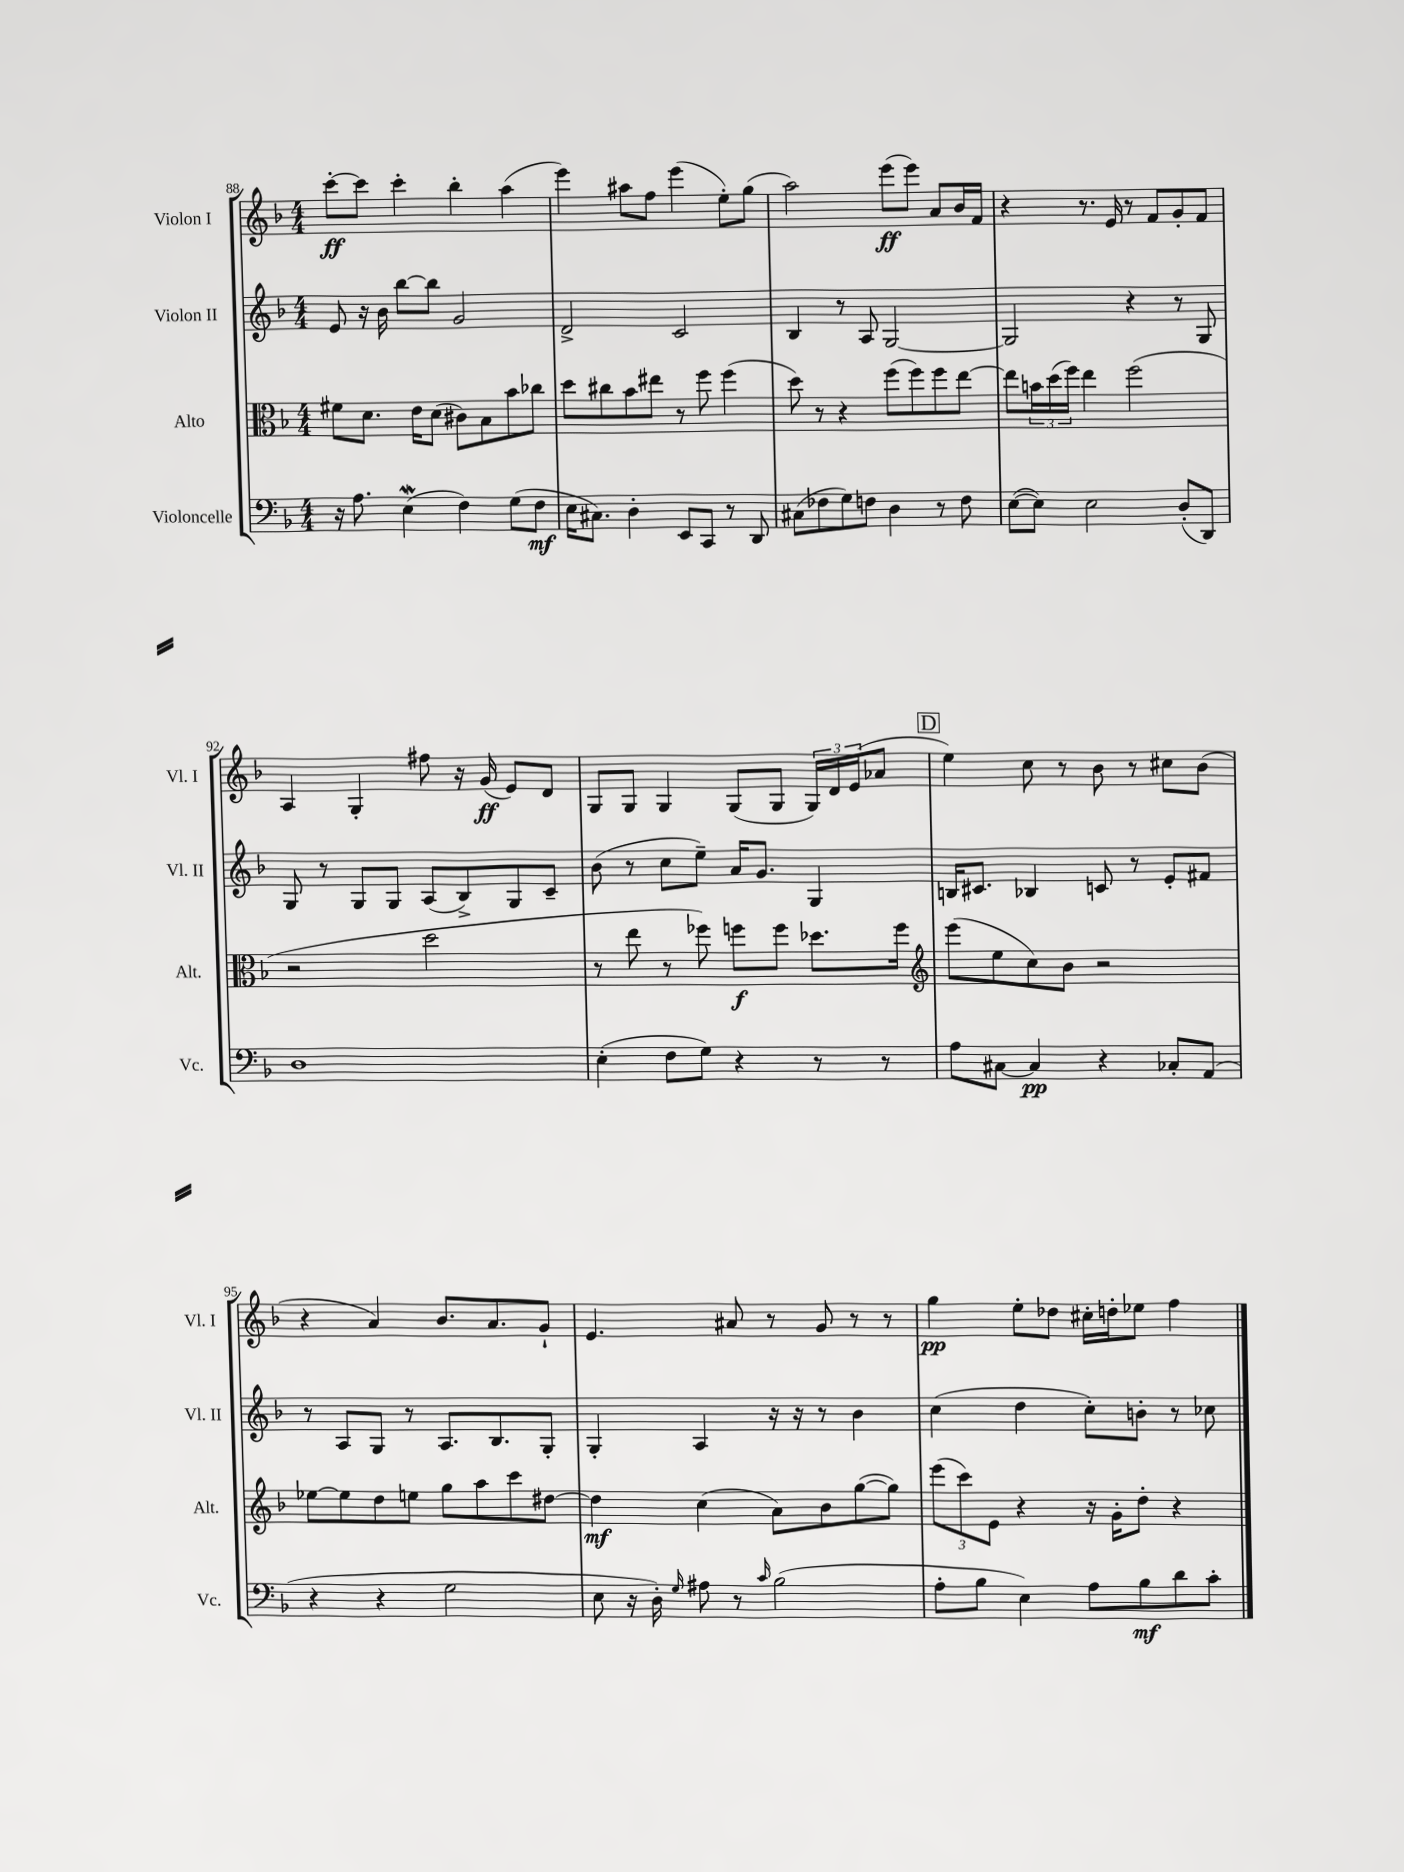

**kern	**dynam	**kern	**dynam	**kern	**kern	**dynam
*part4	*part4	*part3	*part3	*part2	*part1	*part1
*staff4	*staff4	*staff3	*staff3	*staff2	*staff1	*staff1
*I"Violoncelle	*	*I"Alto	*	*I"Violon II	*I"Violon I	*
*I'Vc.	*	*I'Alt.	*	*I'Vl. II	*I'Vl. I	*
*clefF4	*	*clefC3	*	*clefG2	*clefG2	*
*k[b-]	*	*k[b-]	*	*k[b-]	*k[b-]	*
*M4/4	*	*M4/4	*	*M4/4	*M4/4	*
=88	=88	=88	=88	=88	=88	=88
16r	.	8f#X\L	.	8e/	[8ccc'\L	ff
8.A\	.	.	.	.	.	.
.	.	8.d\J	.	16r	8ccc\J]	.
.	.	.	.	16b-\	.	.
(4EW\	.	.	.	[8bb-\L	4ccc'\	.
.	.	16e\KL	.	.	.	.
.	.	(8d\J	.	8bb-\J]	.	.
4F\)	.	8c#X\L)	.	2g/	4bb-'\	.
.	.	8B-\	.	.	.	.
(8G\L	.	8b-\	.	.	(4aa\	.
8F\J	mf	8cc-X\J	.	.	.	.
=89	=89	=89	=89	=89	=89	=89
16E\KL	.	8dd\L	.	2d^/	4eee\)	.
8.C#X\J)	.	.	.	.	.	.
.	.	8cc#X\	.	.	.	.
4D'\	.	8b-\	.	.	8aa#X\L	.
.	.	8ee#X\J	.	.	8ff\J	.
8EE/L	.	8r	.	2c/	(4eee\	.
8CC/J	.	8ff\	.	.	.	.
8r	.	(4ff\	.	.	8ee'\L)	.
8DD/	.	.	.	.	(8gg\J	.
=90	=90	=90	=90	=90	=90	=90
(8C#X\L	.	8dd\)	.	4B-/	2aa\)	.
8F-X\	.	8r	.	.	.	.
8G\)	.	4r	.	8r	.	.
8Fn\J	.	.	.	8A/	.	.
4D\	.	(8ff\L	.	[2G/	(8eee\L	ff
.	.	8ff\)	.	.	8eee\J)	.
8r	.	8ff\	.	.	8a/L	.
8F\	.	[8ee\J	.	.	16b-/L	.
.	.	.	.	.	16f/JJ	.
=91	=91	=91	=91	=91	=91	=91
([8E\L	.	8ee\L]	.	2G/]	4r	.
8E\J])	.	24bn\L	.	.	.	.
.	.	(24dd\	.	.	.	.
.	.	24ff\JJ)	.	.	.	.
2E\	.	4ee\	.	.	8.r	.
.	.	.	.	.	16e/	.
.	.	(2ff\	.	4r	8r	.
.	.	.	.	.	8f/L	.
(8D'/L	.	.	.	8r	8g'/	.
8DD/J)	.	.	.	8G/	8f/J	.
!!LO:LB:g=z
=92	=92	=92	=92	=92	=92	=92
1D	.	2r	.	8G/	4A/	.
.	.	.	.	8r	.	.
.	.	.	.	8G/L	4G'/	.
.	.	.	.	8G/J	.	.
.	.	2dd\	.	(8A/L	8ff#X\	.
.	.	.	.	8B-^/)	16r	.
.	.	.	.	.	(16g/	ff
.	.	.	.	8G/	8e/L)	.
.	.	.	.	8c~/J	8d/J	.
=93	=93	=93	=93	=93	=93	=93
(4E'\	.	8r	.	(8b-\	8G/L	.
.	.	8ee\	.	8r	8G/J	.
8F\L	.	8r	.	8cc\L	4G/	.
8G\J)	.	8ff-X\)	.	8ee~\J)	.	.
4r	.	8ffn\L	f	16a/KL	(8G/L	.
.	.	.	.	8.g/J	.	.
.	.	8ff\J	.	.	8G/J	.
8r	.	8.dd-X\L	.	4G/	24G/LL)	.
.	.	.	.	.	24d/	.
.	.	.	.	.	(24e/J	.
8r	.	.	.	.	8a-X/J	.
.	.	16ff\Jk	.	.	.	.
!!LO:REH:place=s1:t=D
=94	=94	=94	=94	=94	=94	=94
*	*	*clefG2	*	*	*	*
8A\L	.	(8eee\L	.	16Bn/KL	4ee\)	.
.	.	.	.	8.c#X/J	.	.
[8C#X\J	.	8ee\	.	.	.	.
4C#/]	pp	8cc\)	.	4B-X/	8cc\	.
.	.	8b-\J	.	.	8r	.
4r	.	2r	.	8cn/	8b-\	.
.	.	.	.	8r	8r	.
8C-X'/L	.	.	.	8e'/L	8cc#X\L	.
(8AA/J	.	.	.	8f#X/J	(8b-\J	.
!!LO:LB:g=z
=95	=95	=95	=95	=95	=95	=95
4r	.	[8ee-X\L	.	8r	4r	.
.	.	8ee-\]	.	8A/L	.	.
4r	.	8dd\	.	8G/J	4a/)	.
.	.	8een\J	.	8r	.	.
2G\	.	8gg\L	.	8.A/L	8.b-/L	.
.	.	8aa\	.	.	.	.
.	.	.	.	8.B-/	8.a/	.
.	.	8ccc\	.	.	.	.
.	.	[8dd#X\J	.	8G'/J	8g`/J	.
=96	=96	=96	=96	=96	=96	=96
8E\	.	4dd#\]	mf	4G'/	4.e/	.
16r	.	.	.	.	.	.
16D'\)	.	.	.	.	.	.
16qqG/	.	.	.	.	.	.
8A#X\	.	(4cc\	.	4A/	.	.
8r	.	.	.	.	8a#X/	.
16qqc/	.	.	.	.	.	.
(2B-\	.	8a\L)	.	16r	8r	.
.	.	.	.	16r	.	.
.	.	8b-\	.	8r	8g/	.
.	.	([8gg\	.	4b-\	8r	.
.	.	8gg\J])	.	.	8r	.
=97	=97	=97	=97	=97	=97	=97
8A'\L	.	(12eee\L	.	(4cc\	4gg\	pp
.	.	12ccc\)	.	.	.	.
8B-\J	.	.	.	.	.	.
.	.	12e\J	.	.	.	.
4E\)	.	4r	.	4dd\	8ee'\L	.
.	.	.	.	.	8dd-X\J	.
8A\L	.	16r	.	8cc'\L)	16cc#X'\LL	.
.	.	16g'\KL	.	.	16ddn'\J	.
8B-\	mf	8dd'\J	.	8bn'\J	8ee-X\J	.
8d\	.	4r	.	8r	4ff\	.
8c'\J	.	.	.	8cc-X\	.	.
==	==	==	==	==	==	==
*-	*-	*-	*-	*-	*-	*-
